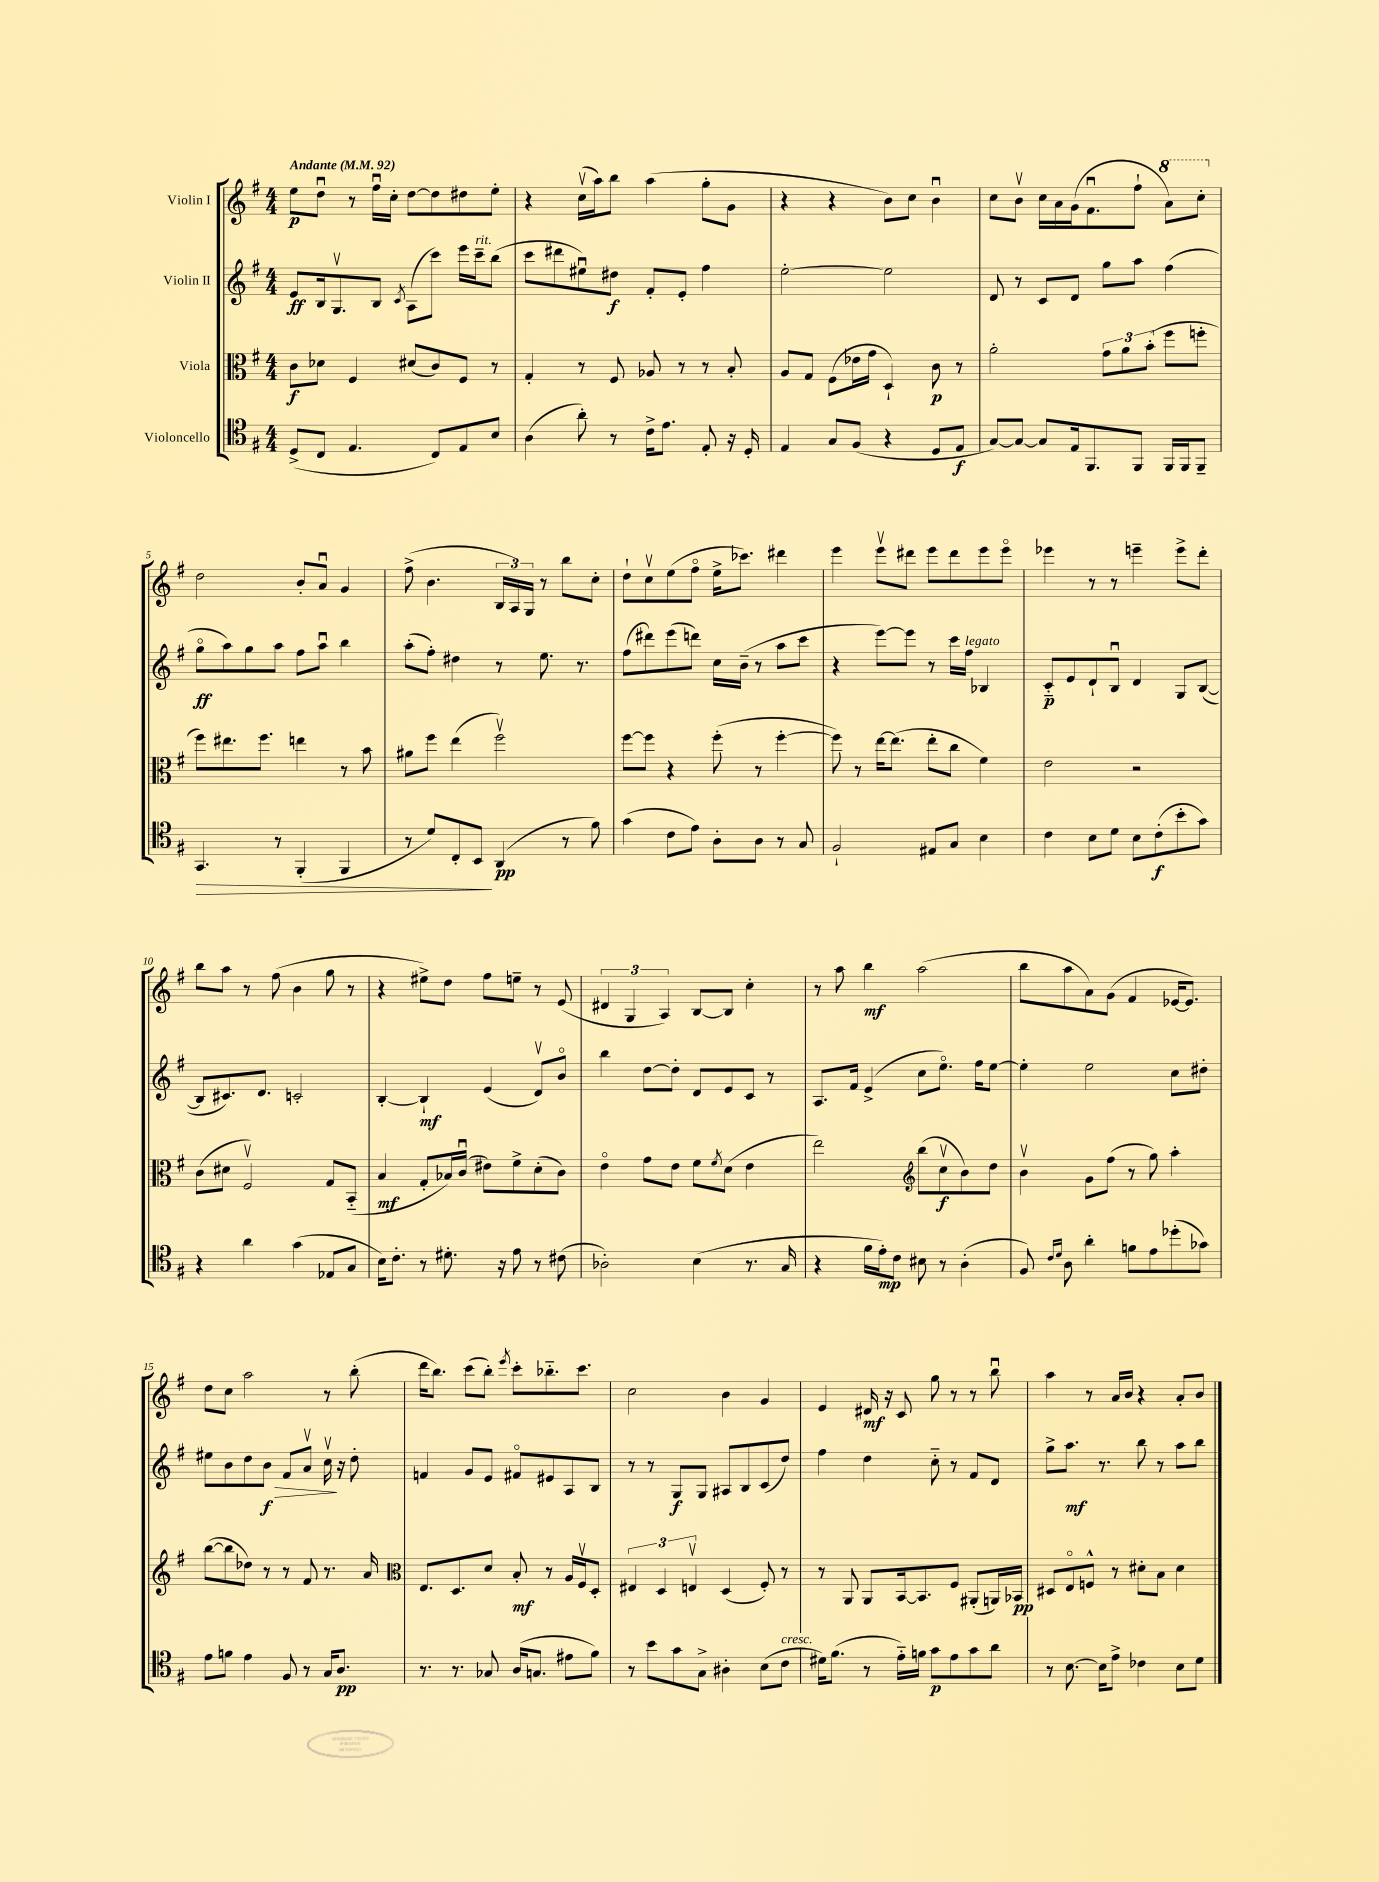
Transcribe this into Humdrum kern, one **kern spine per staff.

**kern	**kern	**kern	**kern
*staff4	*staff3	*staff2	*staff1
*clefC4	*clefC3	*clefG2	*clefG2
*k[f#]	*k[f#]	*k[f#]	*k[f#]
*M4/4	*M4/4	*M4/4	*M4/4
*MM92	*MM92	*MM92	*MM92
(8D^	8c	8e	8ee
8C	8d-	16B	8ddu
.	.	8.Gv	.
4.E	4F#	.	8r
.	.	8B	16ff#u
.	.	.	16cc'
.	.	8qc	.
.	(8d#	(8A	[8dd
8C)	8c)	8ccc)	8dd]
8E	8F#	16eee	8dd#
.	.	16ccc~	.
8B	8r	(8bb	8ee'
=	=	=	=
(4A	4G'	8ccc	4r
.	.	8ddd#	.
8a')	8r	8ee#u)	(16ccv
.	.	.	16aa)
8r	8F#	8dd#	8bb
16c^	8A-	8f#'	(4aa
8.e	.	.	.
.	8r	8e'	.
8E'	8r	4ff#	8gg'
16r	8B'	.	8g
16D'	.	.	.
=	=	=	=
4E	8A	[2ee'	4r
.	8G	.	.
8G	(8F#	.	4r
(8F#	16e-	.	.
.	16g	.	.
4r	4D`)	2ee]	8b)
.	.	.	8cc
8D	8c	.	4bu
8E	8r	.	.
=	=	=	=
[8G)	2a'	8d	8cc
8G_	.	8r	8bv
8G]	.	8c	16cc
.	.	.	16a
16E	.	8d	(16g
8.FF#	.	.	8.f#u
.	12g	8gg	.
.	12a	.	.
8FF#	.	8aa	8ff#`
.	(12b'	.	.
16FF#	8ff#	(4ff#	8aa)
16FF#	.	.	.
8FF#~	8ff'	.	8ccc'
=	=	=	=
4.GG	8ff#)	8ggo	2dd
.	8.ee#	8aa)	.
.	.	8gg	.
.	8.ff#	.	.
8r	.	8aa	.
(4FF#'	4ee	8ff#	8b'
.	.	8aau	8au
4FF#	8r	4bb	4g
.	8b	.	.
=	=	=	=
8r	8a#	(8aa'	(8ff#^
8d)	8ff#	8ff#')	4.b
8C'	(4ee	4dd#	.
8BB	.	.	.
(4AA	2ff#v)	8r	24B
.	.	.	24A)
.	.	.	24G
.	.	8.ee	8r
8r	.	.	8bb
.	.	8.r	.
8f#)	.	.	8cc'
=	=	=	=
(4g	[8ff#	(8ff#	8dd`
.	8ff#]	8ddd#)	8ccv
8c	4r	(8eee	(8ee
8e)	.	8ddd)	8ff#o
8A'	(8ff#'	16cc	16ee^
.	.	(16b~	8.ccc-)
8A	8r	8r	.
8r	[4ff#'	8aa	4ddd#
8G	.	8ccc	.
=	=	=	=
2F#`	8ff#])	4r	4eee
.	8r	.	.
.	[16ee	[8eee)	8eeev
.	(8.ee]	.	.
.	.	8eee]	8ddd#
8E#	8ee'	8r	8eee
8G	8cc	16ccc	8ddd#
.	.	16ff#	.
4B	4f#)	4B-	8eee
.	.	.	8eeeo
=	=	=	=
4c	2e	8c'~	4eee-
.	.	8e	.
8B	.	8d`	8r
8d	.	8Bu	8r
8B	2r	4d	4eee~
(8c'	.	.	.
8b'	.	8G	8eee^
8g)	.	([8B	8ddd'
=	=	=	=
4r	(8c	8B]	8bb
.	8d#	8.c#)	8aa
4a	2F#v)	.	8r
.	.	8.d	.
.	.	.	(8ff#
(4g	.	2c'	4b
8E-	8G	.	8gg
8G	(8BB'~	.	8r
=	=	=	=
16B)	4B	[4B'	4r
8.c'	.	.	.
8r	8G'	4B`]	8ee#^)
8.d#'	16B-)	.	8dd
.	(16cu	.	.
.	8e#)	(4e	8ff#
16r	.	.	.
8e	8f#^	.	8ee~
8r	(8d'	8dv)	8r
(8c#	8c)	8bo	(8e
=	=	=	=
2A-')	4eo	4bb	6d#
.	.	.	6G
.	8g	[8dd	.
.	.	.	6A)
.	8e	8dd']	.
(4B	8f#	8d	[8B
.	8qf#	.	.
.	(8d	8e	8B]
8.r	4e	8c	4cc'
.	.	8r	.
16G	.	.	.
=	=	=	=
4r	2ee)	8.A	8r
.	.	.	8aa
.	.	16f#	.
16f#	.	(4e^	4bb
16e')	.	.	.
8c	.	.	.
*	*clefG2	*	*
8B#	(8bb	8cc	(2aa
8r	8ccv	8.eeo)	.
(4A'	8b)	.	.
.	.	16ff#	.
.	8dd	[8ee	.
=	=	=	=
8F#)	4bv	4ee']	8bb
16qqc	.	.	.
16qqd	.	.	.
8A	.	.	8aa
4a'	8g	2ee	8a)
.	(8ff#	.	(8g
8f	8r	.	4f#
8e	8gg)	.	.
(8dd-'	4aa'	8cc	[16e-
.	.	.	8.e-])
8g-)	.	8dd#'	.
=	=	=	=
8e	([8bb	8ee#	8dd
8f	8bb]	8b	8cc
4e	8dd-)	8dd	2aa
.	8r	8b	.
8F#	8r	8f#	.
8r	8f#	8av	.
16G	8.r	16ccv	8r
8.A	.	16r	.
.	.	8dd'	(8bb'
.	16a	.	.
=	=	=	=
*	*clefC3	*	*
8.r	8.E	4f	16ddd
.	.	.	8.bb)
8.r	8.D	.	.
.	.	8g	(8ccc
8G-	8d	8e	8bb')
.	.	.	8qeee
(16A	8B'	8f#o	8ccc'
8.G	.	.	.
.	8r	8e#	8.bb-'~
8e#	16A	8A	.
.	16F#v	.	8.ccc
8f#)	8D'	8B	.
=	=	=	=
8r	6E#	8r	2cc
8b	.	8r	.
.	6D	.	.
8g	.	8G	.
.	6Ev	.	.
8G^	.	8G	.
4A#'	(4D	8A#	4b
.	.	8B	.
(8B	8F#')	(8c	4g
8c	8r	8dd)	.
=	=	=	=
16d#)	8r	4ff#	4e
(8.f#	.	.	.
.	8AA	.	.
8r	8AA	4dd	16d#
.	.	.	16r
16e'~)	[16BB	.	8c
16f	8.BB]	.	.
8g	.	8cc'~	8gg
8e	8F#	8r	8r
8g	(8AA#'	8f#	8r
8a	16AA)	8d	8bbu
.	16BB-	.	.
=	=	=	=
8r	8D#	8gg^	4aa
[8.B	8Eo	8.aa	.
.	8F^^	.	8r
16B]	.	8.r	.
8e^	8r	.	16a
.	.	.	16b
4c-	8d#'	8bb	4r
.	8B	8r	.
8B	4d#	8aa	8a'
8d	.	8bb	8b
==	==	==	==
*-	*-	*-	*-
